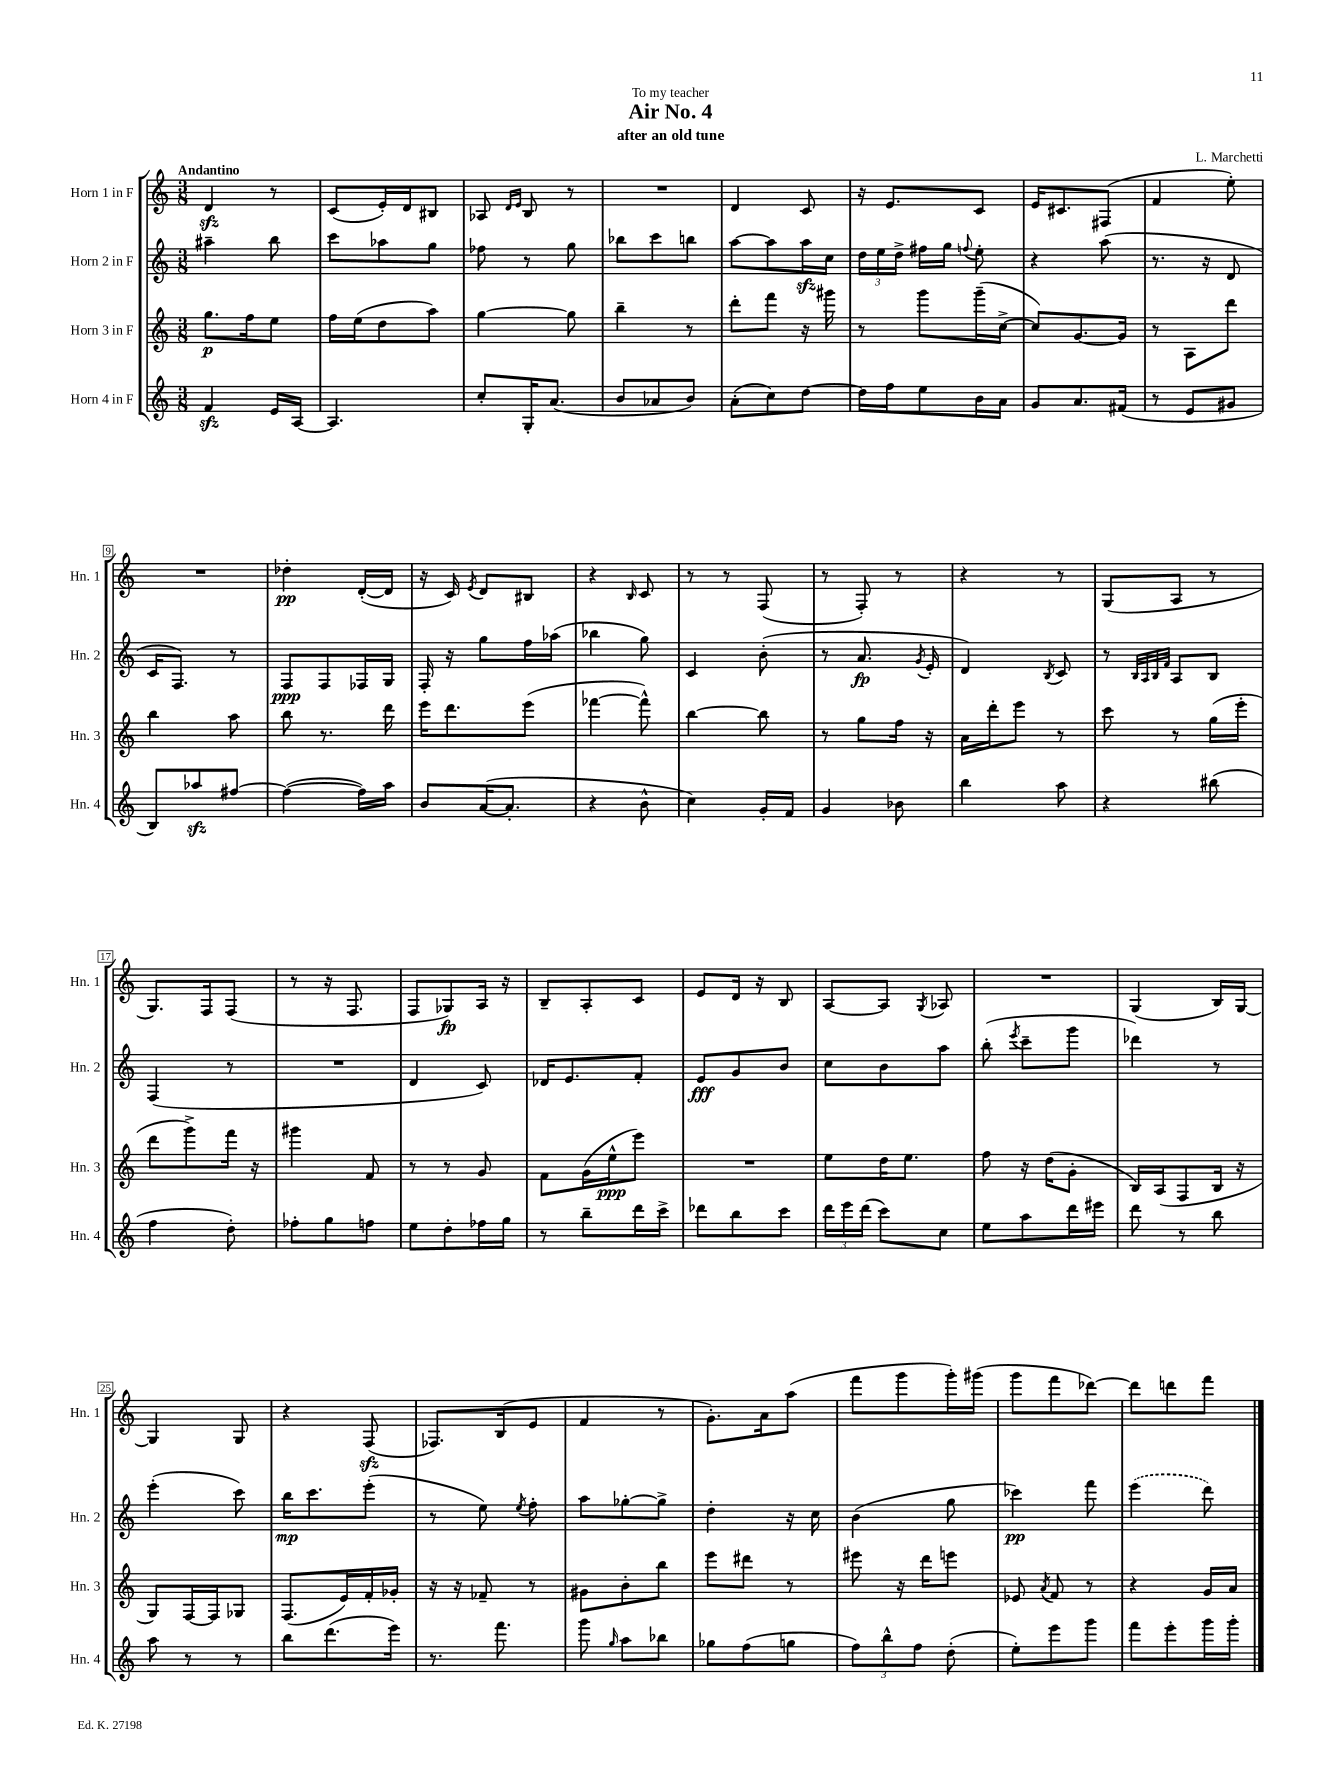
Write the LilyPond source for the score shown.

\header { title = "Air No. 4" composer = "L. Marchetti" subtitle = "after an old tune" dedication = "To my teacher" }
<<
\new StaffGroup <<
\new Staff = "s0" \with { instrumentName = "Horn 1 in F" shortInstrumentName = "Hn. 1" } {
    \clef treble \key c \major \numericTimeSignature \time 3/8 \tempo "Andantino"
    \autoBeamOff d'4\sfz r8 |
    c'8[( e'16-.) d'16 bis8] |
    aes8 \grace { d'16[ e'16] } b8 r8 |
    R4. |
    d'4 c'8 |
    r16 e'8.[ c'8] |
    e'16[ cis'8. fis8]( |
    f'4 e''8-.) |
    R4. |
    des''4-.\pp d'16[~-.( d'16] |
    r16 c'16) \acciaccatura { e'8 } d'8[ bis8] |
    r4 \grace { b16 } c'8 |
    r8 r8 f8( |
    r8 f8-.) r8 |
    r4 r8 |
    g8[( a8] r8 |
    g8.[) f16 f8]( |
    r8 r16 f8. |
    f8[ ges8\fp) a16] r16 |
    b8[-- a8-. c'8] |
    e'8[ d'16] r16 b8 |
    a8[~ a8] \acciaccatura { g8 } aes8 |
    R4. |
    g4( b16[) g16]~ |
    g4 g8 |
    r4 f8\sfz( |
    fes8.[) b16( e'8] |
    f'4 r8 |
    g'8.[-.) a'16 a''8]( |
    f'''8[ g'''8 g'''16-.) gis'''16]( |
    g'''8[ f'''8 des'''8]~) |
    des'''8[ d'''8 f'''8] \bar "|." |
}
\new Staff = "s1" \with { instrumentName = "Horn 2 in F" shortInstrumentName = "Hn. 2" } {
    \clef treble \key c \major \numericTimeSignature \time 3/8
    \autoBeamOff ais''4-- b''8 |
    c'''8[ aes''8 g''8] |
    fes''8 r8 g''8 |
    bes''8[ c'''8 b''8] |
    a''8[~ a''8 a''16\sfz c''16] |
    \tuplet 3/2 { d''16[ e''16 d''16]-> } fis''16[ g''16] \appoggiatura { f''8 } e''8-. |
    r4 a''8( |
    r8. r16 d'8 |
    c'16[ f8.]) r8 |
    f8[\ppp f8 fes16 g16] |
    f16-. r16 g''8[ f''16 aes''16]( |
    bes''4 g''8) |
    c'4 b'8-.( |
    r8 a'8.\fp \acciaccatura { g'8 } e'16-. |
    d'4) \acciaccatura { b8 } c'8 |
    r8 \grace { b32[ a32 b32 f'32] } a8[ b8] |
    f4( r8 |
    R4. |
    d'4 c'8) |
    des'16[ e'8. f'8]-. |
    e'8[\fff g'8 b'8] |
    c''8[ b'8 a''8] |
    b''8-.( \acciaccatura { e'''8 } c'''8[-- g'''8] |
    des'''4) r8 |
    e'''4-.( c'''8) |
    b''16[\mp c'''8. e'''8]-.( |
    r8 e''8) \acciaccatura { e''8 } f''8-. |
    a''8[ ges''8~-. ges''8]-> |
    d''4-. r16 c''16 |
    b'4( g''8 |
    ces'''4\pp) f'''8 |
    \once \slurDashed e'''4( d'''8) \bar "|." |
}
\new Staff = "s2" \with { instrumentName = "Horn 3 in F" shortInstrumentName = "Hn. 3" } {
    \clef treble \key c \major \numericTimeSignature \time 3/8
    \autoBeamOff g''8.[\p f''16 e''8] |
    f''16[ e''16( d''8 a''8]) |
    g''4~ g''8 |
    b''4-- r8 |
    d'''8[-. f'''8] r16 gis'''16 |
    r8 g'''8[ g'''16--( c''16]~-> |
    c''8[) g'8.~ g'16] |
    r8 a8[ d'''8] |
    b''4 a''8 |
    b''8 r8. d'''16 |
    e'''16[ d'''8. e'''8]( |
    fes'''4~ fes'''8-^) |
    b''4~ b''8 |
    r8 g''8[ f''16] r16 |
    a'16[ d'''16-. e'''8] r8 |
    c'''8 r8 g''16[( e'''16]-. |
    d'''8[ g'''8->) f'''16] r16 |
    gis'''4 f'8 |
    r8 r8 g'8 |
    f'8[ g'16( e''16-^\ppp e'''8]) |
    R4. |
    e''8[ d''16 e''8.] |
    f''8 r16 d''16[( g'8]-. |
    b16[) a16( f8 b16] r16 |
    g8[) f16~ f16 ges8] |
    f8.[( e'16) f'16-. ges'16]-. |
    r16 r16 fes'8-- r8 |
    gis'8[ b'8-. b''8] |
    e'''8[ dis'''8] r8 |
    eis'''8 r16 d'''16[ e'''8] |
    ees'8 \acciaccatura { a'8 } f'8 r8 |
    r4 g'16[ a'16] \bar "|." |
}
\new Staff = "s3" \with { instrumentName = "Horn 4 in F" shortInstrumentName = "Hn. 4" } {
    \clef treble \key c \major \numericTimeSignature \time 3/8
    \autoBeamOff f'4\sfz e'16[ a16]~ |
    a4. |
    c''8[-. g16-. a'8.]( |
    b'8[ aes'8 b'8]) |
    a'8[-.( c''8) d''8]~ |
    d''16[ f''16 e''8 b'16 a'16] |
    g'8[ a'8. fis'16]( |
    r8 e'8[ gis'8] |
    b8[) aes''8\sfz fis''8]~ |
    fis''4~( fis''16[) a''16] |
    b'8[ a'16~( a'8.]-. |
    r4 b'8-^ |
    c''4) g'16[-. f'16] |
    g'4 bes'8 |
    b''4 a''8 |
    r4 bis''8( |
    f''4 d''8-.) |
    fes''8[-. g''8 f''8] |
    e''8[ d''8-. fes''16 g''16] |
    r8 b''8[-- d'''16 c'''16]-> |
    des'''8[ b''8 c'''8] |
    \tuplet 3/2 { d'''16[ e'''16 d'''16]( } c'''8[) c''8] |
    e''8[ a''8 d'''16 eis'''16] |
    d'''8 r8 b''8 |
    a''8 r8 r8 |
    b''8[ d'''8.( e'''16]) |
    r8. f'''8. |
    g'''8 \grace { g''16 } a''8[ bes''8] |
    ges''8[ f''8( g''8] |
    \tuplet 3/2 { f''8[) b''8-^ f''8] } d''8-.( |
    e''8[-.) e'''8 g'''8] |
    f'''8[ e'''8-. g'''16 g'''16]-. \bar "|." |
}
>>
>>
\layout { \context { \Score \override BarNumber.stencil = #(make-stencil-boxer 0.1 0.3 ly:text-interface::print) } }
